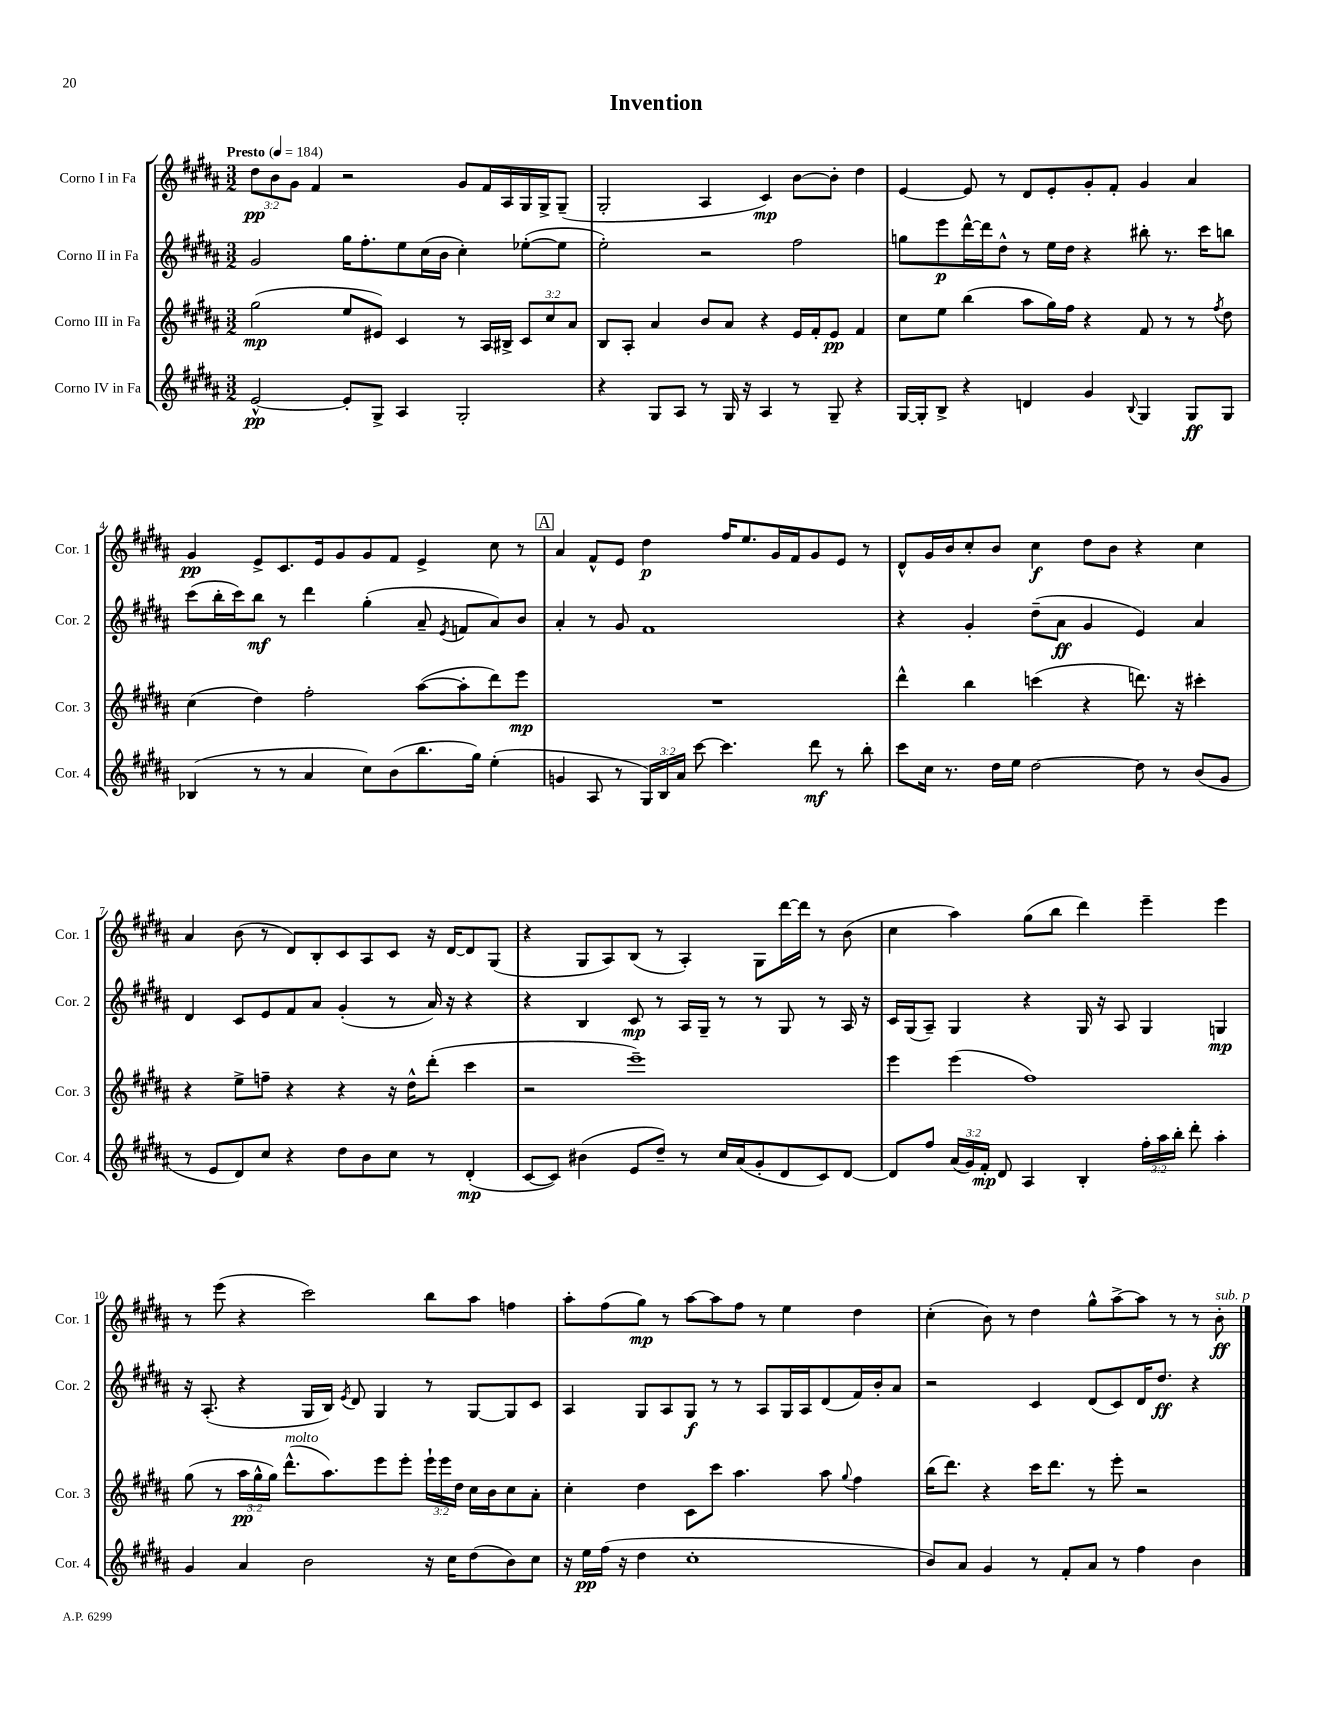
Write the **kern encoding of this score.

**kern	**kern	**kern	**kern
*staff4	*staff3	*staff2	*staff1
*clefG2	*clefG2	*clefG2	*clefG2
*k[f#c#g#d#a#]	*k[f#c#g#d#a#]	*k[f#c#g#d#a#]	*k[f#c#g#d#a#]
*M3/2	*M3/2	*M3/2	*M3/2
*MM184	*MM184	*MM184	*MM184
[2e^^	(2gg#	2g#	12dd#
.	.	.	12b
.	.	.	12g#
.	.	.	4f#
8e']	8ee	16gg#	2r
.	.	8.ff#'	.
8G#^	8e#)	.	.
4A#	4c#	8ee	.
.	.	(16cc#	.
.	.	16b	.
2G#'	8r	4cc#')	8g#
.	16A#	.	16f#
.	16B#^	.	16A#
.	12c#	([8ee-'	16G#
.	.	.	16G#^
.	12cc#	.	.
.	.	8ee-]	(8G#~
.	12a#	.	.
=	=	=	=
4r	8B	2ee')	2G#'
.	8A#'	.	.
8G#	4a#	.	.
8A#	.	.	.
8r	8b	2r	4A#
16G#	8a#	.	.
16r	.	.	.
4A#	4r	.	4c#)
8r	16e	2ff#	[8b
.	16f#'	.	.
8G#~	8e	.	8b']
4r	4f#	.	4dd#
=	=	=	=
[16G#	8cc#	8gg	[4e
16G#']	.	.	.
8B^	8ee	8eee	.
4r	(4bb	[16ddd#^^	8e]
.	.	16ddd#]	.
.	.	8dd#^^	8r
4d	8aa#	8r	8d#
.	16gg#)	16ee	8e'
.	16ff#	16dd#	.
4g#	4r	4r	8g#'
.	.	.	8f#'
8qqB	.	.	.
4G#	8f#	8bb#'	4g#
.	8r	8.r	.
8G#	8r	.	4a#
.	.	16ccc#	.
.	8qff#	.	.
8G#	8dd#	8bb	.
=	=	=	=
(4B-	(4cc#	(8ccc#	4g#
.	.	16bb'	.
.	.	16ccc#)	.
8r	4dd#)	8bb	8e^
8r	.	8r	8.c#
4a#	2ff#'	4ddd#	.
.	.	.	16e
.	.	.	8g#
8cc#)	.	(4gg#'	8g#
(8b	.	.	8f#
8.bb	([8aa#	8a#~	4e^
.	.	8qe	.
.	8aa#']	8f	.
16gg#)	.	.	.
(4ee'	8ddd#)	8a#)	8cc#
.	8eee	8b	8r
=	=	=	=
4g	1.r	4a#'	4a#
8A#	.	8r	8f#^^
8r	.	8g#	8e
24G#)	.	1f#	4dd#
24B	.	.	.
24a#	.	.	.
[8ccc#	.	.	.
4.ccc#]	.	.	16ff#
.	.	.	8.ee
.	.	.	16g#
.	.	.	16f#
8ddd#	.	.	8g#
8r	.	.	8e
8bb'	.	.	8r
=	=	=	=
8ccc#	4ddd#^^	4r	8d#^^
16cc#	.	.	16g#
8.r	.	.	16b
.	4bb	4g#'	8cc#'
16dd#	.	.	8b
16ee	.	.	.
[2dd#	(4ccc	(8dd#~	4cc#
.	.	8a#	.
.	4r	4g#	8dd#
.	.	.	8b
8dd#]	8.ddd)	4e)	4r
8r	.	.	.
.	16r	.	.
(8b	4ccc#'	4a#	4cc#
8g#	.	.	.
=	=	=	=
8r	4r	4d#	4a#
8e	.	.	.
8d#)	8ee^	8c#	(8b
8cc#	8ff~	8e	8r
4r	4r	8f#	8d#)
.	.	8a#	8B'
8dd#	4r	(4g#'	8c#
8b	.	.	8A#
8cc#	16r	8r	8c#
.	16dd#^^	.	.
8r	(8ddd#'	16a#)	16r
.	.	16r	[16d#
(4d#'	4ccc#	4r	8d#]
.	.	.	(8G#
=	=	=	=
[8c#	2r	4r	4r
8c#])	.	.	.
(4b#	.	4B	8G#
.	.	.	8A#)
8e	1eee~)	8c#	(8B
8dd#~)	.	8r	8r
8r	.	16A#	4A#')
.	.	16G#~	.
16cc#	.	8r	.
(16a#	.	.	.
8g#'	.	8r	8G#
8d#	.	8G#	[16ddd#
.	.	.	16ddd#]
8c#)	.	8r	8r
[8d#	.	16A#	(8b
.	.	16r	.
=	=	=	=
8d#]	4eee	16c#	4cc#
.	.	(16G#	.
8ff#	.	8A#~)	.
(24a#	(4eee	4G#	4aa#)
24g#)	.	.	.
24f#'	.	.	.
8d#	.	.	.
4A#	1ff#)	4r	(8gg#
.	.	.	8bb
4B'	.	16G#	4ddd#)
.	.	16r	.
.	.	8A#	.
24ff#'	.	4G#	4eee~
24aa#	.	.	.
24bb'	.	.	.
8ddd#'	.	.	.
4aa#'	.	4G	4eee
=	=	=	=
4g#	(8gg#	16r	8r
.	.	(8.A#'	.
.	8r	.	(8eee
4a#	24aa#	4r	4r
.	24gg#^^	.	.
.	24gg#)	.	.
.	(8.ddd#^^	.	.
2b	.	16G#	2ccc#)
.	8.aa#)	16B)	.
.	.	8qe	.
.	.	8d#	.
.	8eee	4G#	.
.	8eee'	.	.
16r	24eee`	8r	8bb
.	24eee	.	.
16cc#	.	.	.
.	24dd#	.	.
(8dd#	16cc#	[8G#	8aa#
.	16b	.	.
8b)	8cc#	8G#]	4ff
8cc#	8a#'	8c#	.
=	=	=	=
16r	4cc#'	4A#	8aa#'
16ee	.	.	.
(16ff#	.	.	(8ff#
16r	.	.	.
4dd#	4dd#	8G#	8gg#)
.	.	8A#	8r
1cc#'	8c#	8G#	[8aa#
.	8ccc#	8r	8aa#]
.	4.aa#	8r	8ff#
.	.	8A#	8r
.	.	16G#	4ee
.	.	16A#	.
.	8aa#	(8d#	.
.	8qqgg#	.	.
.	4ff#	16f#)	4dd#
.	.	16b'	.
.	.	8a#	.
=	=	=	=
8b)	(16bb	2r	(4cc#'
.	8.ddd#)	.	.
8a#	.	.	.
4g#	4r	.	8b)
.	.	.	8r
8r	16ccc#	4c#	4dd#
.	8.ddd#	.	.
8f#'	.	.	.
8a#	8r	(8d#	8gg#^^
8r	8eee'	8c#)	[8aa#^
4ff#	2r	16d#	8aa#]
.	.	8.dd#	.
.	.	.	8r
4b	.	4r	8r
.	.	.	8b'
==	==	==	==
*-	*-	*-	*-
